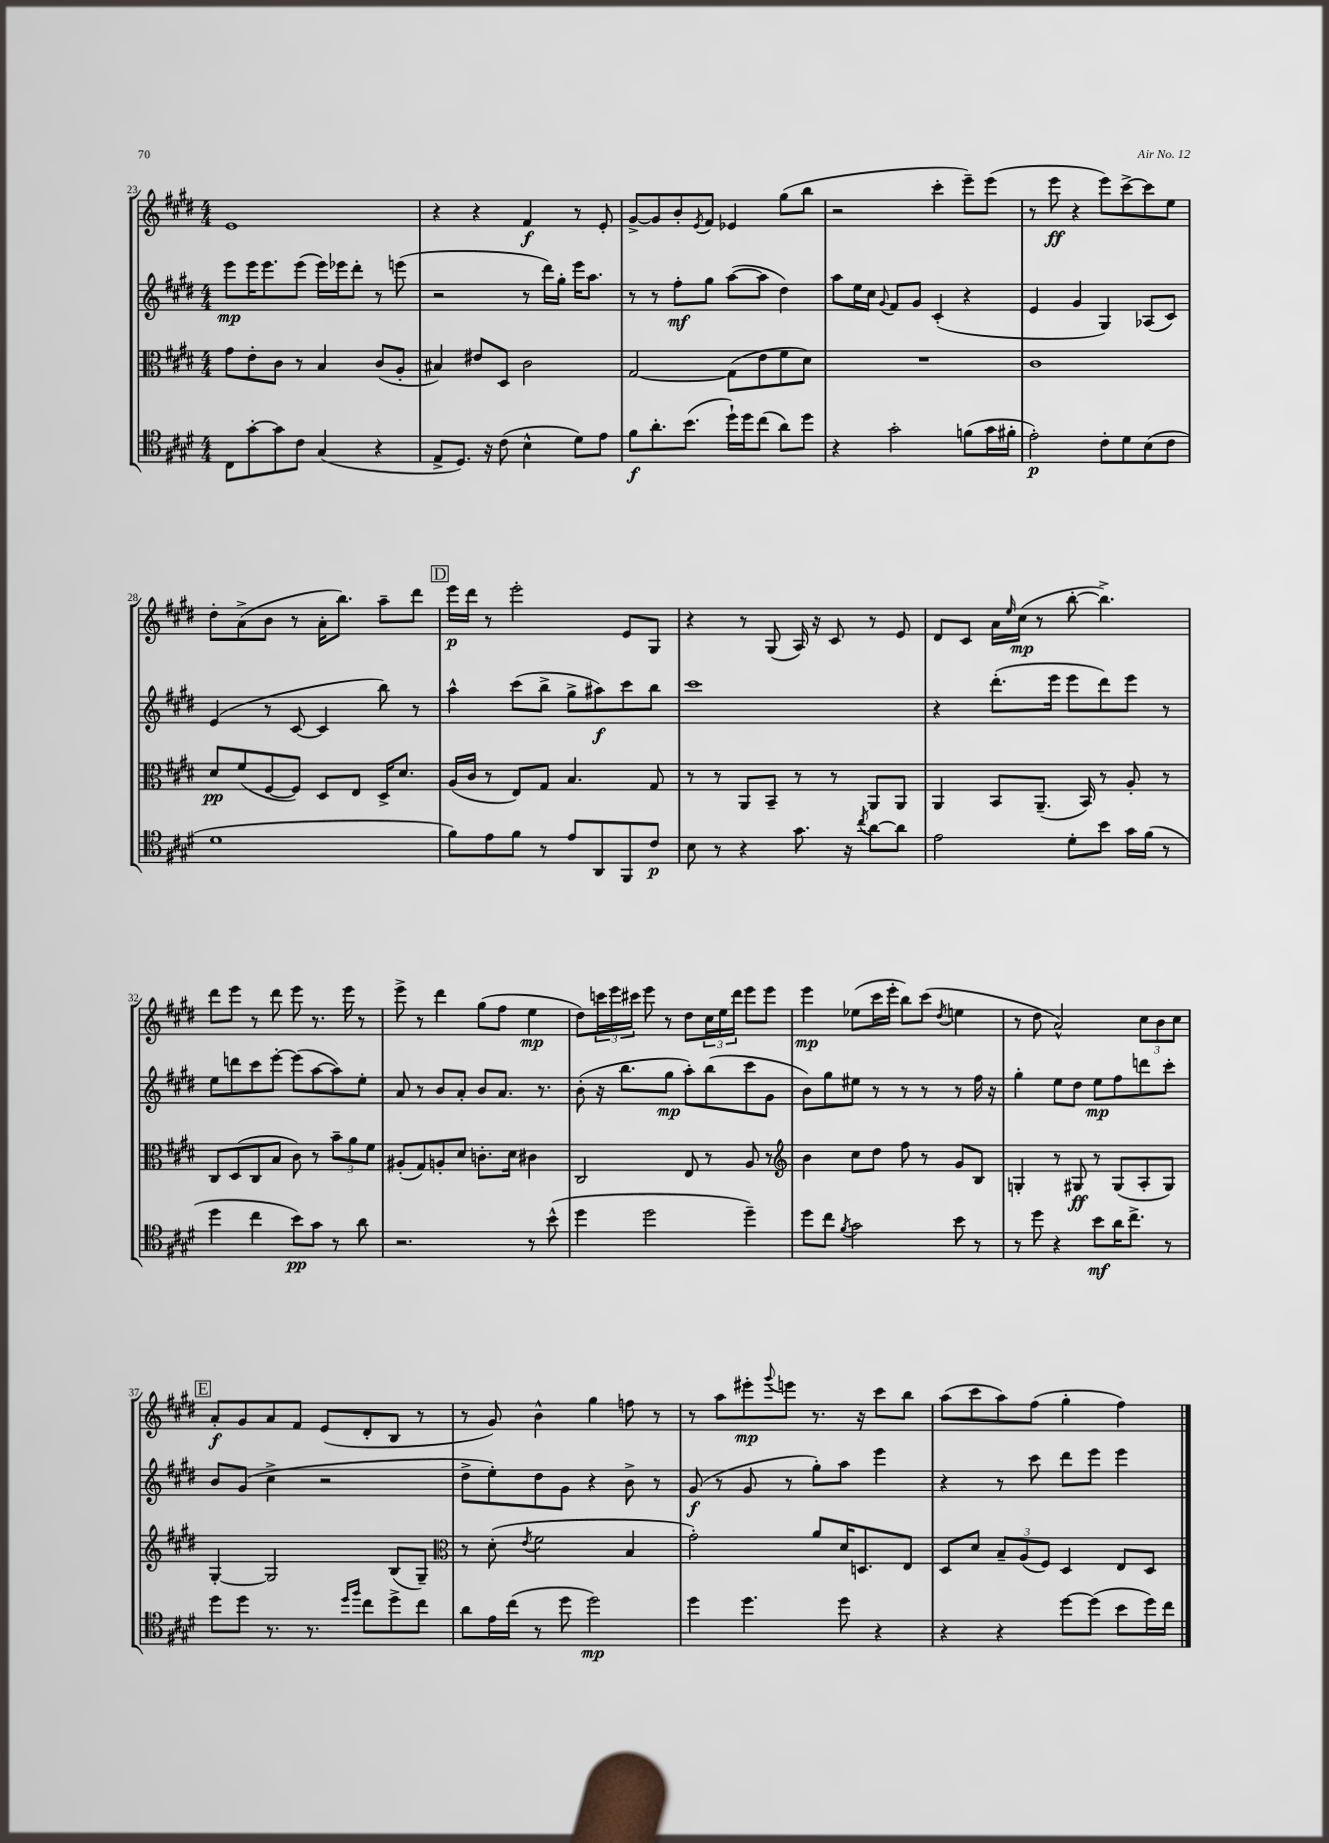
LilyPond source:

<<
\new StaffGroup <<
\new Staff = "s0" {
    \clef treble \key e \major \numericTimeSignature \time 4/4
    e'1 |
    r4 r4 fis'4\f r8 e'8-. |
    gis'8~-> gis'8 b'8-. \acciaccatura { e'8 } fis'8 ees'4 gis''8( b''8 |
    r2 cis'''4-. e'''8--) e'''8( |
    r8 e'''8\ff r4 e'''8) cis'''8~-> cis'''8 e''8 |
    dis''8-. a'8->( b'8 r8 a'16-. b''8.) a''8-- dis'''8 |
    \mark \markup { \box "D" } e'''16\p dis'''16 r8 e'''2-. e'8 gis8 |
    r4 r8 gis8( a16) r16 cis'8 r8 e'8 |
    dis'8 cis'8 a'16 \grace { e''16 } cis''16\mp( r8 b''8~-. b''4.->) |
    dis'''8 e'''8 r8 dis'''8 e'''8 r8. e'''16 r8 |
    e'''8-> r8 dis'''4 gis''8( fis''8 e''4\mp |
    dis''8) \tuplet 3/2 { c'''16 e'''16 cis'''16 } e'''8 r8 dis''8 \tuplet 3/2 { cis''16 e''16 dis'''16 } e'''8 e'''8 |
    e'''4\mp ees''8( cis'''16 e'''16-. b''8) cis'''8( \acciaccatura { dis''8 } e''4 |
    r8 dis''8 a'2-^) \tuplet 3/2 { cis''8 b'8 cis''8 } |
    \mark \markup { \box "E" } a'8-.\f gis'8 a'8 fis'8 e'8( dis'8-. b8 r8 |
    r8 gis'8) b'4-^ gis''4 f''8 r8 |
    r8 a''8 eis'''8-.\mp \appoggiatura { gis'''8 } e'''8 r8. r16 cis'''8 b''8 |
    a''8( cis'''8 a''8) fis''8( gis''4-. fis''4) \bar "|." |
}
\new Staff = "s1" {
    \clef treble \key e \major \numericTimeSignature \time 4/4
    e'''8\mp e'''16 e'''8. e'''8( e'''16) ees'''16 dis'''8-. r8 e'''8( |
    r2 r8 dis'''16) gis''16-. e'''16 a''8. |
    r8 r8 fis''8-.\mf gis''8 a''8~( a''8 dis''4) |
    a''8 e''16 cis''16 \appoggiatura { gis'8 } fis'8 gis'8 cis'4-.( r4 |
    e'4 gis'4 gis4) aes8( cis'8) |
    e'4( r8 cis'8~ cis'4 b''8) r8 |
    \mark \markup { \box "D" } a''4-^ cis'''8( b''8-> gis''8-> ais''8\f) cis'''8 b''8 |
    cis'''1 |
    r4 dis'''8.-.( e'''16 e'''8 dis'''8) e'''8 r8 |
    e''8 d'''8 cis'''8 e'''8~-. e'''8( a''8~ a''8) e''8-. |
    a'8 r8 b'8 a'8-. b'8 a'8. r8. |
    b'8-.( r16 b''8. gis''8\mp a''8-.) b''8( cis'''8 gis'8 |
    b'8) gis''8 eis''8 r8 r8 r8 r8 fis''16 r16 |
    gis''4-. e''8 dis''8 e''8\mp fis''8 d'''8 cis'''8-. |
    \mark \markup { \box "E" } b'8 gis'8( cis''4-> r2 |
    dis''8-> e''8-.) dis''8 gis'8 r4 b'8-> r8 |
    gis'8\f( r8 gis'8 r8 gis''8-.) a''8 e'''4 |
    r4 r8 cis'''8 dis'''8 e'''8 e'''4 \bar "|." |
}
\new Staff = "s2" {
    \clef alto \key e \major \numericTimeSignature \time 4/4
    gis'8 e'8-. cis'8 r8 b4 cis'8( a8-. |
    bis4) eis'8 dis8 cis'2 |
    gis2~ gis8( e'8 fis'8 dis'8) |
    R1 |
    cis'1 |
    dis'8\pp fis'8( fis8~ fis8) dis8 e8 dis16-> dis'8. |
    \mark \markup { \box "D" } a16( cis'16 r8 e8) gis8 b4. gis8 |
    r8 r8 a,8 b,8-- r8 r8 a,8 a,8 |
    a,4 b,8 a,8.--( b,16) r8 a8-. r8 |
    cis8 dis8( cis8 b8 cis'8) r8 \tuplet 3/2 { b'8-- a'8 fis'8 } |
    ais8-.( gis8) a8-. dis'8 c'8.-. dis'16 cis'4 |
    cis2 e8 r8 a8 r8 |
    \clef treble b'4 cis''8 dis''8 fis''8 r8 gis'8 b8 |
    g4-. r8 gis8\ff r8 gis8( a8-. gis8) |
    \mark \markup { \box "E" } gis4~-. gis2 b8( gis8--) |
    \clef alto r8 dis'8-.( \acciaccatura { e'8 } fis'2 b4 |
    gis'2-.) a'8 dis'16 d8. e8 |
    dis8 dis'8 \tuplet 3/2 { b8-- a8( fis8) } dis4 e8 dis8 \bar "|." |
}
\new Staff = "s3" {
    \clef tenor \key e \major \numericTimeSignature \time 4/4
    cis8 gis'8~-. gis'8 cis'8 gis4( r4 |
    e8-> dis8.) r16 cis'8( b4-^ dis'8) e'8 |
    fis'8\f a'8.-. b'8.( dis''16-!) dis''16 cis''8( a'8) dis''8 |
    r4 gis'2-. f'8( gis'16 fis'16-. |
    e'2-.\p) cis'8-. dis'8 b8( cis'8 |
    dis'1 |
    \mark \markup { \box "D" } fis'8) e'8 fis'8 r8 e'8 a,8 fis,8 cis'8\p |
    b8 r8 r4 gis'8. r16 \acciaccatura { cis''8 } a'8~ a'8 |
    e'2 dis'8-. b'8 gis'16 fis'16( r8 |
    dis''4 cis''4 b'8\pp) gis'8 r8 a'8 |
    r2. r8 b'8-^( |
    dis''4 dis''2 dis''4--) |
    dis''8 cis''8 \acciaccatura { fis'8 } gis'2 b'8 r8 |
    r8 dis''8 r4 b'8\mf a'16 cis''8.-> r8 |
    \mark \markup { \box "E" } dis''8 dis''8 r8. r8. \grace { dis''16 fis''16 } cis''8 dis''8-> cis''8 |
    a'8 e'16 cis''16( r8 dis''8 dis''2\mp) |
    dis''4 dis''4. dis''8 r4 |
    r4 r4 dis''8~ dis''8( b'8 dis''16) cis''16 \bar "|." |
}
>>
>>
\layout { \context { \Score currentBarNumber = #23 } }
